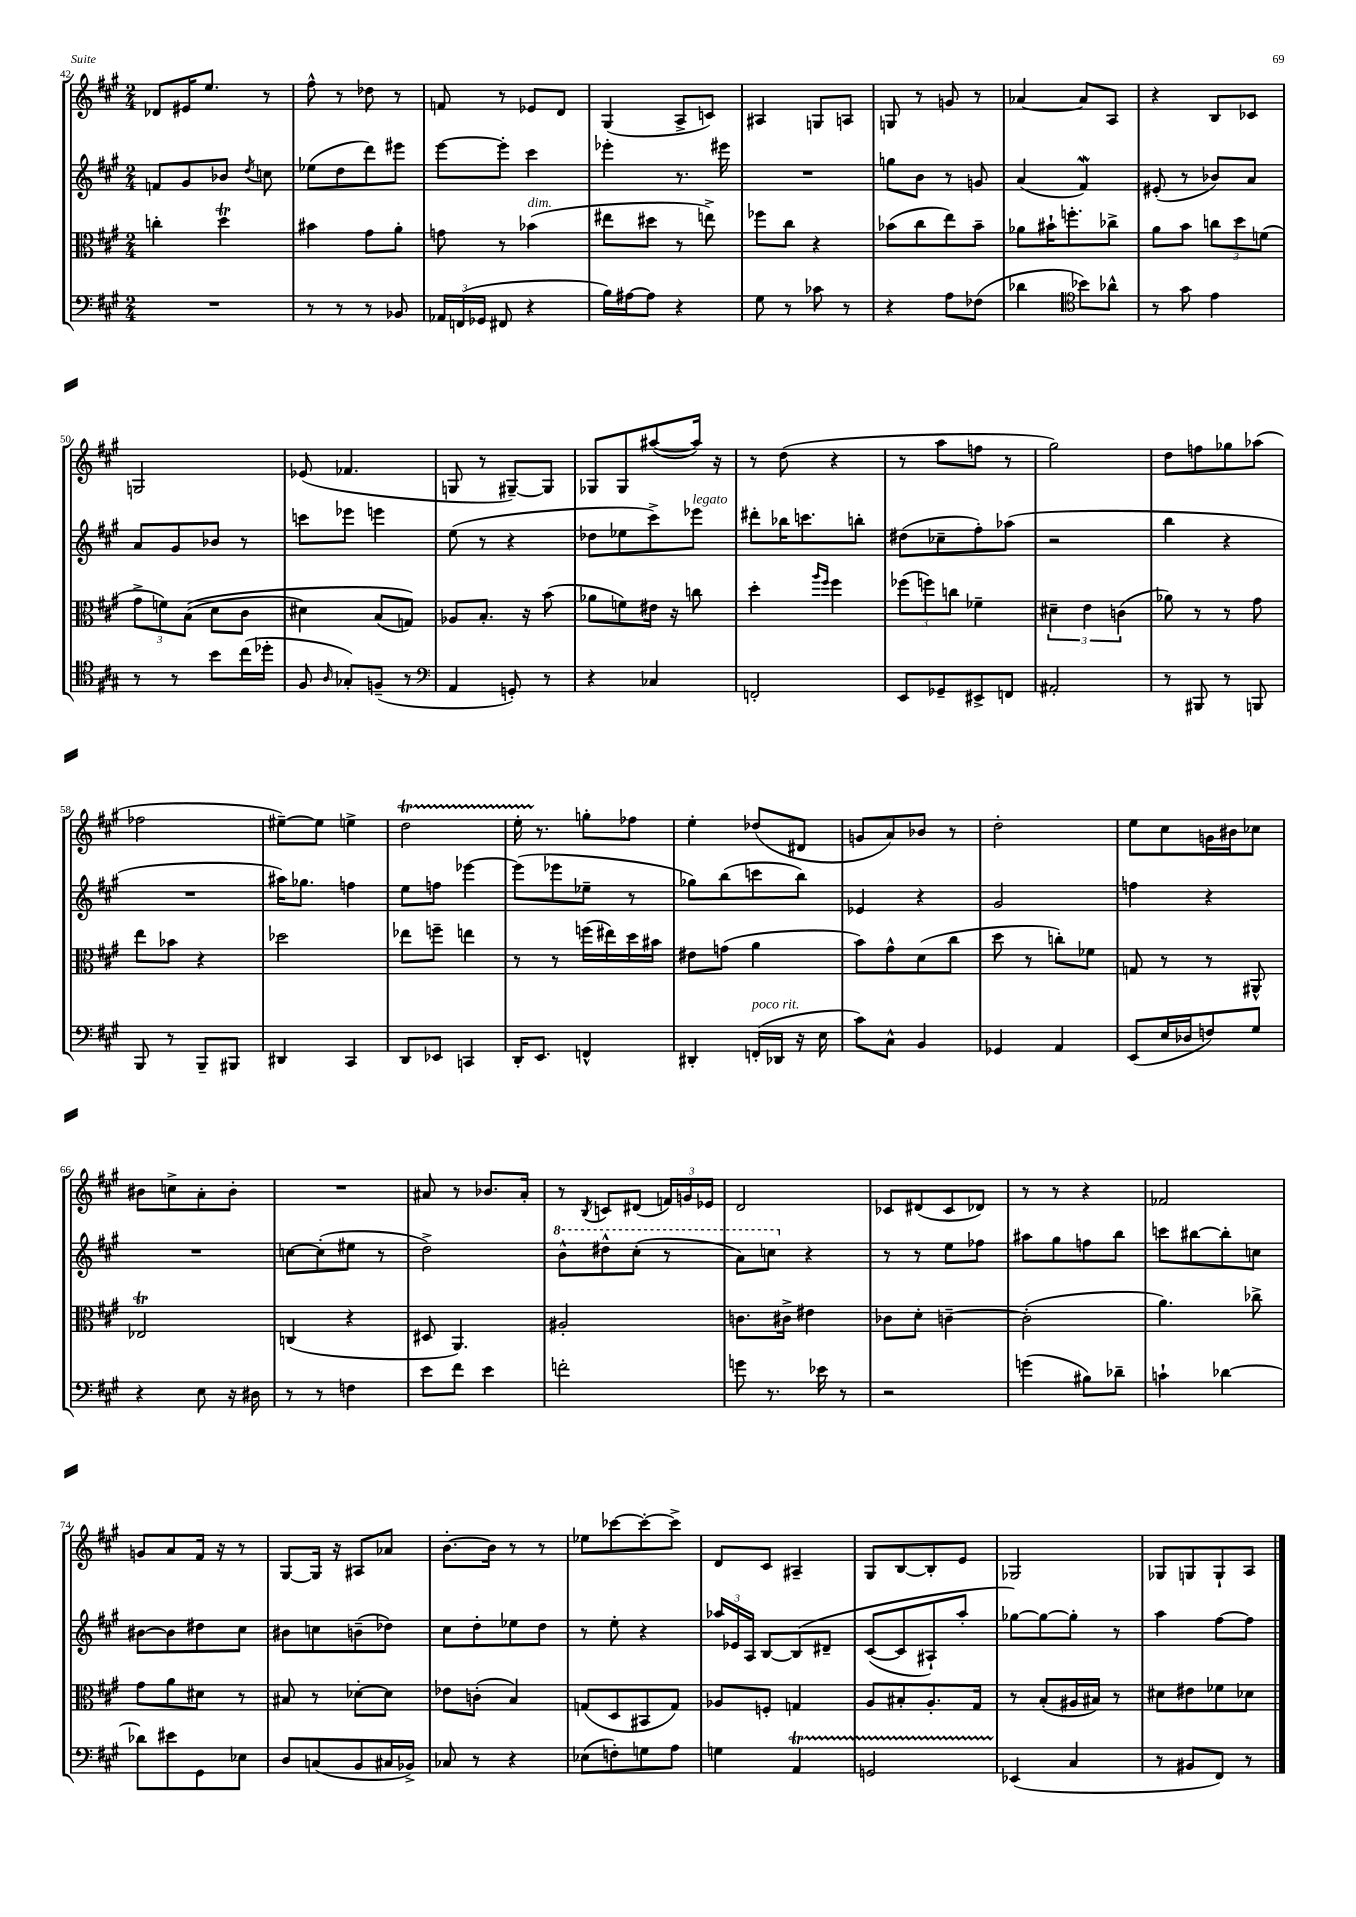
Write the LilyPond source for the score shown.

<<
\new StaffGroup <<
\new Staff = "s0" {
    \clef treble \key a \major \numericTimeSignature \time 2/4
    \autoBeamOff des'8[ eis'16 e''8.] r8 |
    fis''8-^ r8 des''8 r8 |
    f'8 r8 ees'8[ d'8] |
    gis4( a8[-> c'8]) |
    ais4 g8[ a8] |
    g8 r8 g'8 r8 |
    aes'4~ aes'8[ a8] |
    r4 b8[ ces'8] |
    g2 |
    ees'8( fes'4. |
    g8 r8 gis8[~--) gis8] |
    ges8[ ges8 ais''8~( ais''16]) r16 |
    r8 d''8( r4 |
    r8 a''8[ f''8] r8 |
    gis''2) |
    d''8[ f''8 ges''8 aes''8]( |
    fes''2 |
    eis''8[~--) eis''8] e''4-> |
    d''2\startTrillSpan |
    e''16-. r8.\stopTrillSpan g''8[-. fes''8] |
    e''4-. des''8[( dis'8] |
    g'8[ a'8) bes'8] r8 |
    d''2-. |
    e''8[ cis''8 g'16 bis'16 ces''8] |
    bis'8[ c''8-> a'8-. bis'8]-. |
    R2 |
    ais'8 r8 bes'8.[ ais'16]-. |
    r8 \acciaccatura { b8 } c'8[ dis'8]( \tuplet 3/2 { f'16[) g'16 ees'16] } |
    d'2 |
    ces'8[ dis'8( ces'8 des'8]) |
    r8 r8 r4 |
    fes'2 |
    g'8[ a'8 fis'16] r16 r8 |
    gis8[~ gis16] r16 ais8[ aes'8] |
    b'8.[~-. b'16] r8 r8 |
    ees''8[ ces'''8~ ces'''8~-. ces'''8]-> |
    d'8[ cis'8] ais4-- |
    gis8[ b8~ b8-. e'8] |
    ges2 |
    ges8[ g8 g8-! a8] \bar "|." |
}
\new Staff = "s1" {
    \clef treble \key a \major \numericTimeSignature \time 2/4
    \autoBeamOff f'8[ gis'8 bes'8] \acciaccatura { d''8 } c''8 |
    ees''8[( d''8 d'''8) eis'''8] |
    e'''8[~ e'''8]-. cis'''4 |
    ees'''4-. r8. eis'''16 |
    R2 |
    g''8[ b'8] r8 g'8 |
    a'4( fis'4\mordent) |
    eis'8-.( r8 bes'8[) a'8] |
    a'8[ gis'8 bes'8] r8 |
    c'''8[ ees'''8] e'''4 |
    e''8( r8 r4 |
    des''8[ ees''8 cis'''8->) ees'''8]^\markup { \italic "legato" } |
    dis'''8[-. bes''16 c'''8. b''8]-. |
    dis''8[( ces''8-- fis''8-.) aes''8]( |
    r2 |
    b''4 r4 |
    R2 |
    ais''16[) ges''8.] f''4 |
    e''8[ f''8] ees'''4~ |
    ees'''8[( ees'''8 ees''8]-- r8 |
    ges''8[) b''8( c'''8 b''8]) |
    ees'4 r4 |
    gis'2 |
    f''4 r4 |
    R2 |
    c''8[~ c''8-.( eis''8] r8 |
    d''2->) |
    \ottava #1 b''8[-^ dis'''8-^ cis'''8]-.( r8 |
    a''8[) c'''8] \ottava #0 r4 |
    r8 r8 e''8[ fes''8] |
    ais''8[ gis''8 f''8 b''8] |
    c'''8[ bis''8~ bis''8-. c''8] |
    bis'8[~ bis'8 dis''8 cis''8] |
    bis'8[ c''8 b'8--( des''8]) |
    cis''8[ d''8-. ees''8 d''8] |
    r8 e''8-. r4 |
    \tuplet 3/2 { aes''16[ ees'16 a16] } b8[~ b8\( dis'8]-- |
    cis'8[~( cis'8 ais8-!) a''8]-. |
    ges''8[~\) ges''8~ ges''8]-. r8 |
    a''4 fis''8[~ fis''8] \bar "|." |
}
\new Staff = "s2" {
    \clef alto \key a \major \numericTimeSignature \time 2/4
    \autoBeamOff c''4-. d''4\trill |
    bis'4 gis'8[ a'8]-. |
    g'8 r8 bes'4^\markup { \italic "dim." }( |
    eis''8[ dis''8] r8 e''8->) |
    fes''8[ cis''8] r4 |
    bes'8[( cis''8 e''8) bes'8]-- |
    aes'8[ bis'16-! f''8.-. ces''8]-> |
    a'8[ b'8] \tuplet 3/2 { c''8[ d''8 f'8]( } |
    \tuplet 3/2 { gis'8[-> f'8) b8](\( } d'8[ cis'8] |
    dis'4) b8[( g8])\) |
    aes8[ b8.]-. r16 b'8( |
    aes'8[ f'8) eis'16] r16 c''8 |
    d''4-. \grace { a''16[ fis''16] } fis''4 |
    \tuplet 3/2 { fes''8[( f''8) c''8] } fes'4-- |
    \tuplet 3/2 { dis'4-- e'4 c'4( } |
    aes'8) r8 r8 gis'8 |
    e''8[ bes'8] r4 |
    des''2 |
    ees''8[ f''8]-- e''4 |
    r8 r8 f''16[( eis''16) d''16 bis'16] |
    eis'8[ g'8]( a'4 |
    b'8[) gis'8-^ d'8( cis''8] |
    d''8 r8 c''8[-.) fes'8] |
    g8 r8 r8 ais,8-^ |
    ees2\trill |
    c4( r4 |
    dis8 a,4.) |
    ais2-. |
    c'8.[ cis'16]-> eis'4 |
    ces'8[ d'8]-. c'4~-- |
    c'2-.( |
    a'4.) ces''8-> |
    gis'8[ a'8 dis'8] r8 |
    bis8 r8 des'8[~-. des'8] |
    ees'8[ c'8]-.( b4) |
    g8[( d8 bis,8 g8]) |
    aes8[ f8]-. g4 |
    a8[ bis8-. a8.-. gis16] |
    r8 b8[-.( ais16 bis16]) r8 |
    dis'8[ eis'8 fes'8 des'8] \bar "|." |
}
\new Staff = "s3" {
    \clef bass \key a \major \numericTimeSignature \time 2/4
    \autoBeamOff R2 |
    r8 r8 r8 bes,8 |
    \tuplet 3/2 { aes,16[ f,16( ges,16] } fis,8 r4 |
    b16[) ais16~ ais8] r4 |
    gis8 r8 ces'8 r8 |
    r4 a8[ fes8]( |
    des'4 \clef tenor bes'8[) aes'8]-^ |
    r8 gis'8 e'4 |
    r8 r8 b'8[ cis''16( des''16]-. |
    fis8 \grace { a16 } ges8[-.) f8]--( r8 |
    \clef bass a,4 g,8-.) r8 |
    r4 ces4 |
    f,2-. |
    e,8[ ges,8-- eis,8-> f,8] |
    ais,2-. |
    r8 bis,,8 r8 b,,8 |
    b,,8 r8 b,,8[-- bis,,8] |
    dis,4 cis,4 |
    d,8[ ees,8] c,4 |
    d,16[-. e,8.] f,4-^ |
    dis,4-. f,16[-.^\markup { \italic "poco rit." }( des,16] r16 e16 |
    cis'8[) cis8]-^ b,4 |
    ges,4 a,4 |
    e,8[( e16 des16 f8) gis8] |
    r4 e8 r16 dis16 |
    r8 r8 f4 |
    e'8[ fis'8] e'4 |
    f'2-. |
    g'8 r8. ees'16 r8 |
    r2 |
    g'4( bis8[) des'8]-- |
    c'4-! des'4~ |
    des'8[ eis'8 gis,8 ees8] |
    d8[ c8( b,8 cis16 bes,16]->) |
    ces8 r8 r4 |
    ees8[( f8-.) g8 a8] |
    g4 a,4\startTrillSpan |
    g,2 |
    ees,4\stopTrillSpan( cis4 |
    r8 bis,8[ fis,8]) r8 \bar "|." |
}
>>
>>
\layout { \context { \Score currentBarNumber = #42 } }
